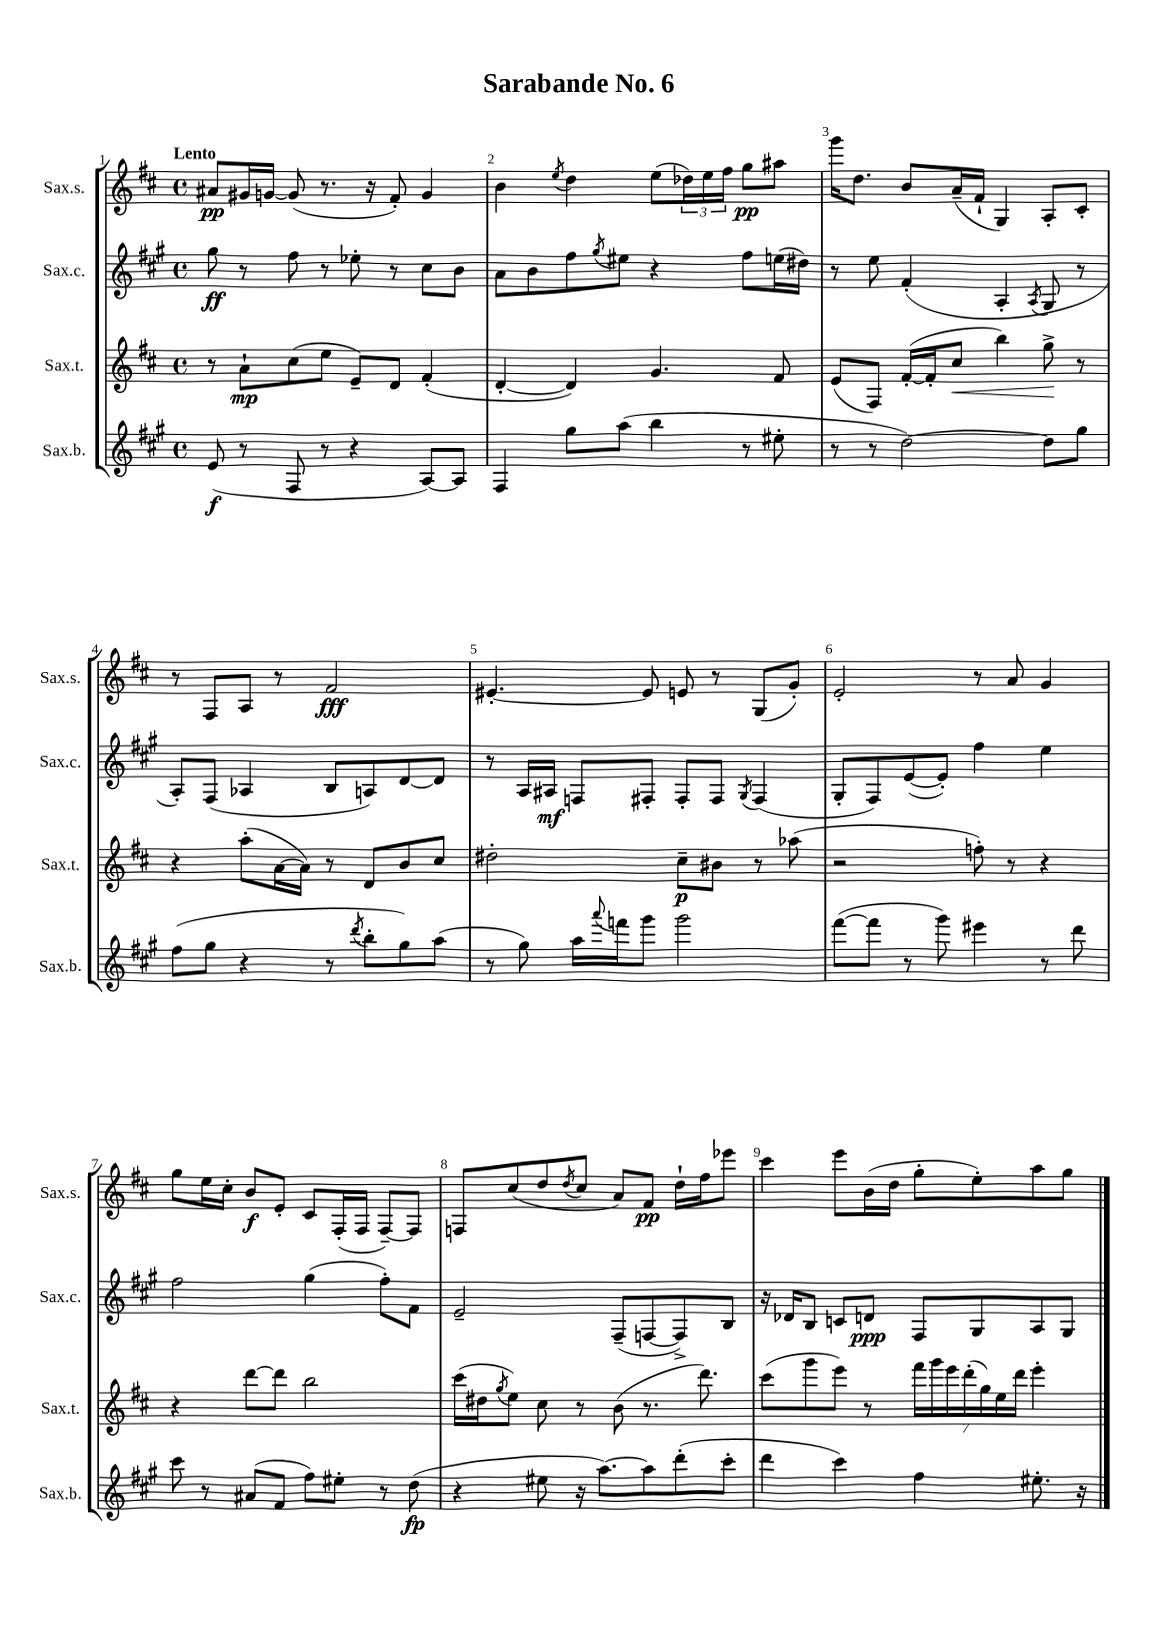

**kern	**kern	**kern	**kern
*staff4	*staff3	*staff2	*staff1
*clefG2	*clefG2	*clefG2	*clefG2
*k[f#c#g#]	*k[f#c#]	*k[f#c#g#]	*k[f#c#]
*M4/4	*M4/4	*M4/4	*M4/4
*met(c)	*met(c)	*met(c)	*met(c)
(8e	8r	8gg#	8a#
8r	8a`	8r	16g#
.	.	.	[16g
8F#	(8cc#	8ff#	(8g]
8r	8ee	8r	8.r
4r	8e~)	8ee-'	.
.	.	.	16r
.	8d	8r	8f#')
[8A)	(4f#'	8cc#	4g
8A]	.	8b	.
=	=	=	=
4F#	[4d'	8a	4b
.	.	8b	.
.	.	.	8qee
8gg#	4d])	8ff#	4dd
.	.	8qgg#	.
(8aa	.	8ee#	.
4bb	4.g	4r	(8ee
.	.	.	24dd-)
.	.	.	24ee
.	.	.	24ff#
8r	.	8ff#	8gg
8ee#'	8f#	(16ee	8aa#
.	.	16dd#)	.
=	=	=	=
8r	(8e	8r	16ggg
.	.	.	8.dd
8r	8F#)	8ee	.
[2dd)	([16f#'	(4f#'	8b
.	16f#']	.	.
.	8cc#	.	(16a~
.	.	.	16f#`
.	4bb)	4A'	4G)
.	.	8qA	.
8dd]	8gg^	8G#	8A'
8gg#	8r	8r	8c#'
=	=	=	=
(8ff#	4r	8A')	8r
8gg#	.	(8F#	8F#
4r	(8aa'	4A-	8A
.	[16a	.	8r
.	16a])	.	.
8r	8r	8B	2f#
8qddd	.	.	.
8bb'	8d	8A)	.
8gg#)	8b	[8d	.
(8aa	8cc#	8d]	.
=	=	=	=
8r	2dd#'	8r	[4.e#'
8gg#)	.	16A	.
.	.	16A#	.
16aa	.	8F	.
8qqaaa	.	.	.
16fff	.	.	.
8ggg#	.	8F#'	8e#]
2ggg#	8cc#~	8F#'	8e
.	8b#	8F#	8r
.	.	8qG#	.
.	8r	(4F#	(8G
.	(8aa-	.	8g')
=	=	=	=
([8fff#	2r	8G#'	2e'
8fff#]	.	8F#)	.
8r	.	([8e	.
8ggg#)	.	8e'])	.
4eee#	8ff')	4ff#	8r
.	8r	.	8a
8r	4r	4ee	4g
8ddd	.	.	.
=	=	=	=
8ccc#	4r	2ff#	8gg
8r	.	.	16ee
.	.	.	16cc#'
(8a#	[8ddd	.	8b
8f#	8ddd]	.	8e'
8ff#)	2bb	(4gg#	8c#
8ee#'	.	.	(16F#'
.	.	.	16F#
8r	.	8ff#')	[8F#~)
(8dd	.	8f#	8F#]
=	=	=	=
4r	(16ccc#	2e~	8F
.	16dd#	.	.
.	8qgg	.	.
.	8ee)	.	(8cc#
8ee#	8cc#	.	8dd
.	.	.	8qdd
16r	8r	.	8cc#
[8.aa)	.	.	.
.	(8b	(8F#~	8a)
8aa]	8.r	[8F	8f#
(8ddd'	.	8F^])	16dd`
.	8.ddd)	.	16ff#
8ccc#'	.	8B	8eee-
=	=	=	=
4ddd	(8ccc#	16r	4ccc#
.	.	16d-	.
.	8ggg	8B	.
4ccc#)	8eee)	8c	8eee
.	8r	8d	(16b
.	.	.	16dd
4ff#	28fff#	8F#	8gg'
.	28ggg	.	.
.	28eee	.	.
.	(28ddd'	.	.
.	.	8G#	8ee')
.	28gg)	.	.
.	28ee	.	.
.	28ddd	.	.
8.ee#'	4eee'	8A	8aa
.	.	8G#	8gg
16r	.	.	.
==	==	==	==
*-	*-	*-	*-
